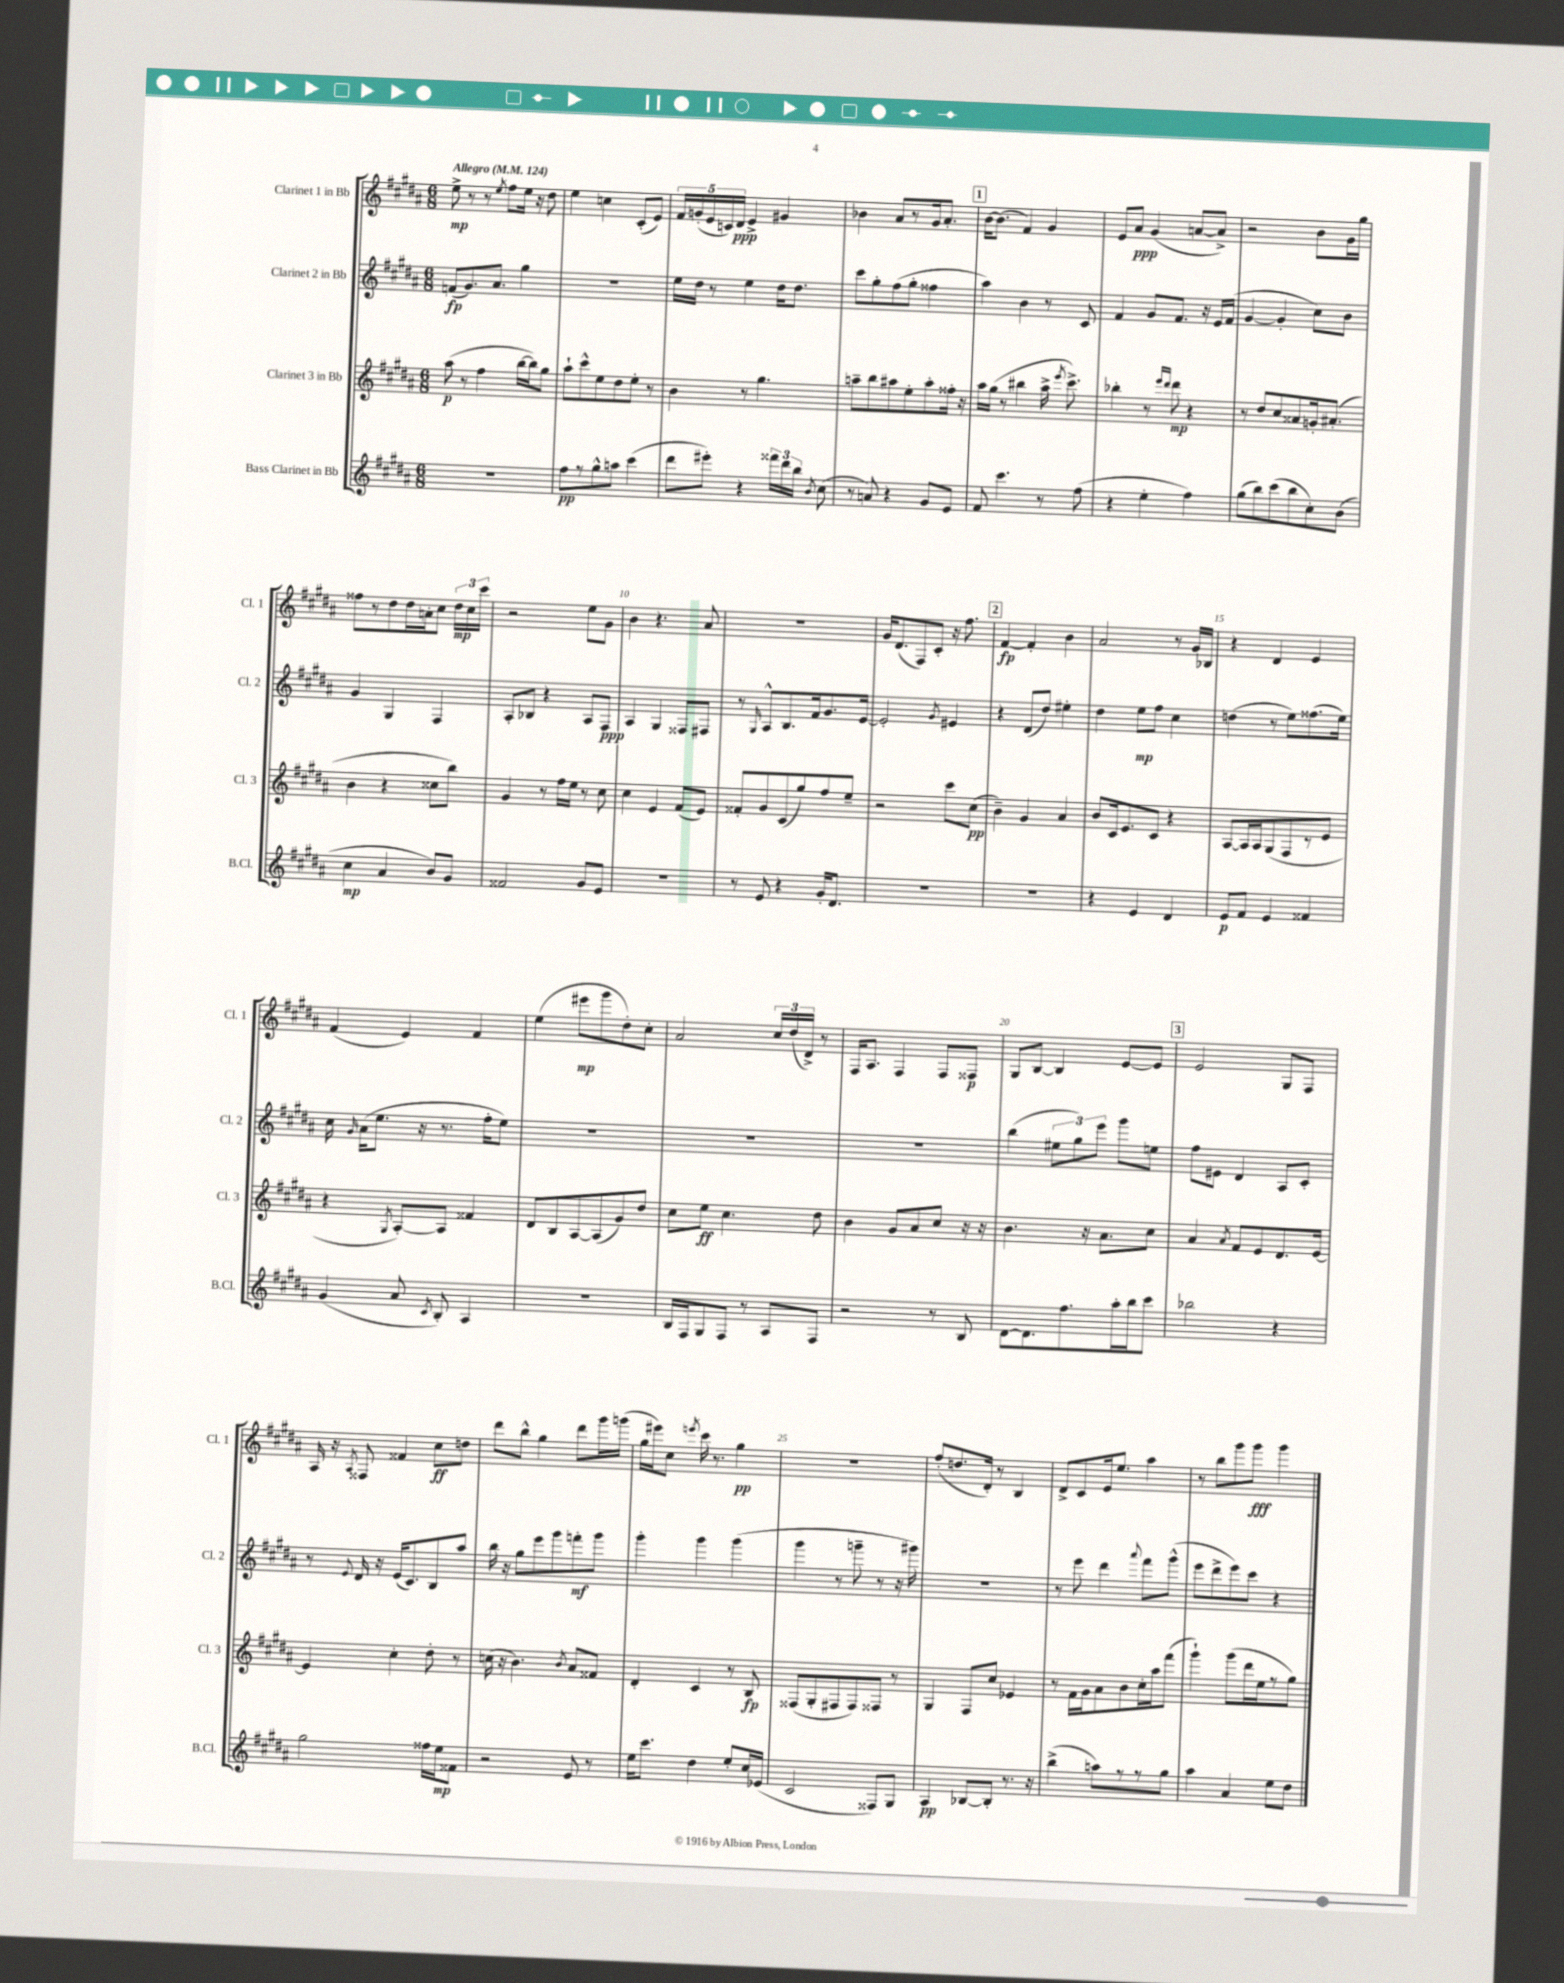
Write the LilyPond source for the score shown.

<<
\new StaffGroup <<
\new Staff = "s0" \with { instrumentName = "Clarinet 1 in Bb" shortInstrumentName = "Cl. 1" } {
    \clef treble \key b \major \numericTimeSignature \time 6/8 \tempo "Allegro" 4 = 124
    \autoBeamOff e''8->\mp r8 r8 \acciaccatura { e''8 } fis''8[ e''16] r16 dis''8 |
    e''4 c''4 cis'8[-.( e'8]) |
    \tuplet 5/4 { fis'16[ g'16-.( e'16 c'16) dis'16]\ppp } e'4-> gis'4 |
    bes'4 ais'8[ r8 gis'16 ais'8.]-. |
    \mark \markup { \box "1" } b'16[~ b'8.]( fis'4) gis'4 |
    e'8[ ais'8]\ppp gis'4( a'8[~ a'8]->) |
    r2 b'8[ gis'16 gis''16] |
    fisis''8[ r8 dis''8 dis''16 a'16-. cis''8] \tuplet 3/2 { dis''16[\mp cis''16 cis'''16] } |
    r2 e''8[ gis'8] |
    b'4 r4. ais'8 |
    R2. |
    gis'16[ dis'8.( fis8) cis'8]-. r16 fis''8. |
    \mark \markup { \box "2" } fis'4~\fp fis'4-. b'4 |
    ais'2 r8 gis'16[ bes16] |
    r4 dis'4 e'4 |
    fis'4( e'4) fis'4 |
    e''4( eis'''8[\mp gis'''8 dis''8-.) cis''8]-. |
    ais'2 \tuplet 3/2 { cis''16[ dis''16( dis'16]->) } r8 |
    fis16[ ais8.] fis4 fis8[ fisis8]\p |
    gis8[ b8]~ b4 e'8[~ e'8] |
    \mark \markup { \box "3" } e'2 gis8[ fis8] |
    ais16 r16 \acciaccatura { ais8 } fisis8 fisis'4 cis''8[\ff d''8] |
    dis'''8[ b''8]-^ gis''4 dis'''8[ gis'''16 g'''16]( |
    gis''16[ eis'''16) cis''8] \acciaccatura { e'''8 } cis'''16 r8. gis''4\pp |
    R2. |
    fis''8[-.( d''8. dis'16]-.) r8 b4 |
    dis'8[-> cis'8 e'16 e''8.] ais''4 |
    r8 b''8[ gis'''8 gis'''8]\fff gis'''4 \bar "|." |
}
\new Staff = "s1" \with { instrumentName = "Clarinet 2 in Bb" shortInstrumentName = "Cl. 2" } {
    \clef treble \key b \major \numericTimeSignature \time 6/8
    \autoBeamOff f'8[\fp( gis'8.) ais'8.] gis''4 |
    R2. |
    e''16[ dis''16] r8 e''4 dis''16[ dis''8.] |
    cis'''8[ gis''8-. fis''8( gis''8]-. fisis''4 |
    \mark \markup { \box "1" } ais''4) b'4 r8 cis'8 |
    fis'4 gis'8[ fis'8.] r16 e'16[ fis'16]( |
    gis'4~ gis'4-. cis''8[) b'8] |
    gis'4 gis4 fis4 |
    ais8[-. bes8] r4 ais8[ fis8]\ppp |
    ais4 gis4 fisis8[ fis8] |
    r8 \grace { gis16 } ais8[-^ b8. fis'16 gis'8. e'16]~ |
    e'2-. \acciaccatura { gis'8 } eis'4 |
    \mark \markup { \box "2" } r4 dis'8[( dis''8]) eis''4-. |
    dis''4 e''8[\mp fis''8] cis''4 |
    d''4( r8 e''8[) fisis''8.( e''16]) |
    cis''16 \grace { gis'16 } ais'16[( e''8.] r16 r8. fis''16[-. e''8]) |
    R2. |
    R2. |
    R2. |
    b''4( \tuplet 3/2 { eis''8[ gis''8) e'''8] } gis'''8[ e''8] |
    \mark \markup { \box "3" } fis''8[ eis'8] dis'4 ais8[ cis'8]-. |
    r8 \appoggiatura { e'8 } dis'16 r16 e'16[( cis'8.) b8 ais''8] |
    b''16 r16 gis''8[ e'''8 gis'''8 f'''8-.\mf gis'''8] |
    gis'''4-. gis'''4 gis'''4( |
    gis'''4 r8 g'''8-- r8 r16 gis'''16) |
    R2. |
    r8 e'''8 dis'''4 \appoggiatura { ais'''8 } fis'''8[ gis'''8]-^( |
    e'''8[ dis'''8-> e'''8) cis'''8] r4 \bar "|." |
}
\new Staff = "s2" \with { instrumentName = "Clarinet 3 in Bb" shortInstrumentName = "Cl. 3" } {
    \clef treble \key b \major \numericTimeSignature \time 6/8
    \autoBeamOff ais''8\p( r8 fis''4 b''16[~ b''16) gis''8] |
    ais''8[-! cis'''8-^ e''8 dis''8 e''8]-. r8 |
    b'4 r8 gis''4. |
    a''8[-- b''8 ais''8 e''8-. ais''8-. fisis''16]-. r16 |
    \mark \markup { \box "1" } ais''16[ gis''16]( r8 bis''4 ais''16-> \acciaccatura { e'''8 } cis'''8.->) |
    bes''4-. r8 \grace { e'''16[ dis'''16] } dis'''8\mp r4 |
    r8 dis''8[ cis''8 aisis'8 g'16-. ais'8.]-.( |
    b'4 r4 cisis''8[ b''8]) |
    gis'4 r8 fis''16[ e''16] r8 cis''8 |
    cis''4 e'4 fis'8[( e'8]) |
    fisis'8[-. gis'8 cis'8( gis''8) fis''8 e''8]-- |
    r2 cis'''8[ cis''8]\pp( |
    \mark \markup { \box "2" } b'4--) gis'4 ais'4 |
    b'8[ cis'16 e'8. cis'8] r4 |
    ais8[~ ais16 ais16 gis8( fis8 r8 e'8] |
    r4 \acciaccatura { gis8 } ais8[~-.) ais8] fisis'4 |
    dis'8[ b8 ais8~ ais8( gis'8) dis''8] |
    cis''8[ e''8]\ff cis''4. dis''8 |
    b'4 gis'8[ ais'8 cis''8] r16 r16 |
    b'4. r16 ais'8.[ cis''8] |
    \mark \markup { \box "3" } ais'4 \acciaccatura { ais'8 } fis'8[ e'8 dis'8. e'16]~ |
    e'4 cis''4-. dis''8-. r8 |
    c''16( r16 b'4.) \acciaccatura { b'8 } ais'8[ fisis'8] |
    dis'4-. cis'4 r8 b8\fp |
    fisis8[( gis8-. fis8 fis8) fisis8] r8 |
    gis4 fis8[ cis''8] ees'4 |
    r8 fis'16[ gis'16 ais'8 b'8 cis''16-. ais''16 fis'''8]( |
    gis'''4-!) gis'''8[( dis'''16 e''16 r8 gis''8]) \bar "|." |
}
\new Staff = "s3" \with { instrumentName = "Bass Clarinet in Bb" shortInstrumentName = "B.Cl." } {
    \clef treble \key b \major \numericTimeSignature \time 6/8
    \autoBeamOff R2. |
    fis''8[\pp r8 gis''8-^ a''8] cis'''4( |
    dis'''8[ eis'''8]-.) r4 \tuplet 3/2 { fisis'''16[ dis'''16 b''16] } \acciaccatura { b'8 } cis''8( |
    r8 a'8) r4 gis'8[ e'8] |
    \mark \markup { \box "1" } fis'8 cis'''4. r8 fis''8( |
    r4 e''4-. fis''4) |
    gis''8[( b''8) cis'''8( b''8 cis''8-.) b'8]( |
    cis''4\mp ais'4 b'8[) gis'8] |
    fisis'2 gis'8[ e'8] |
    R2. |
    r8 e'8 r4 gis'16[-. dis'8.] |
    R2. |
    \mark \markup { \box "2" } R2. |
    r4 e'4 dis'4 |
    e'8[\p fis'8] e'4 fisis'4 |
    gis'4( ais'8 \acciaccatura { cis'8 } b8-.) ais4 |
    R2. |
    b16[ fis16 gis8 fis8] r8 ais8[ fis8] |
    r2 r8 b8 |
    dis'8[~ dis'8. fis''8. ais''16-. b''16 cis'''8] |
    \mark \markup { \box "3" } bes''2 r4 |
    gis''2 fisis''16[ e''16\mp fisis'8] |
    r2 e'8 r8 |
    e''16[ cis'''8.] dis''4 e''8[-. cis''16 ees'16]( |
    cis'2 fisis8[) gis8] |
    ais4\pp bes8[~ bes8]-. r8. r16 |
    b''4->( a''8[) r8 r8 gis''8] |
    ais''4 ais'4 e''8[ dis''8] \bar "|." |
}
>>
>>
\layout { \context { \Score \override BarNumber.break-visibility = ##(#f #t #t) barNumberVisibility = #(every-nth-bar-number-visible 5) } }
